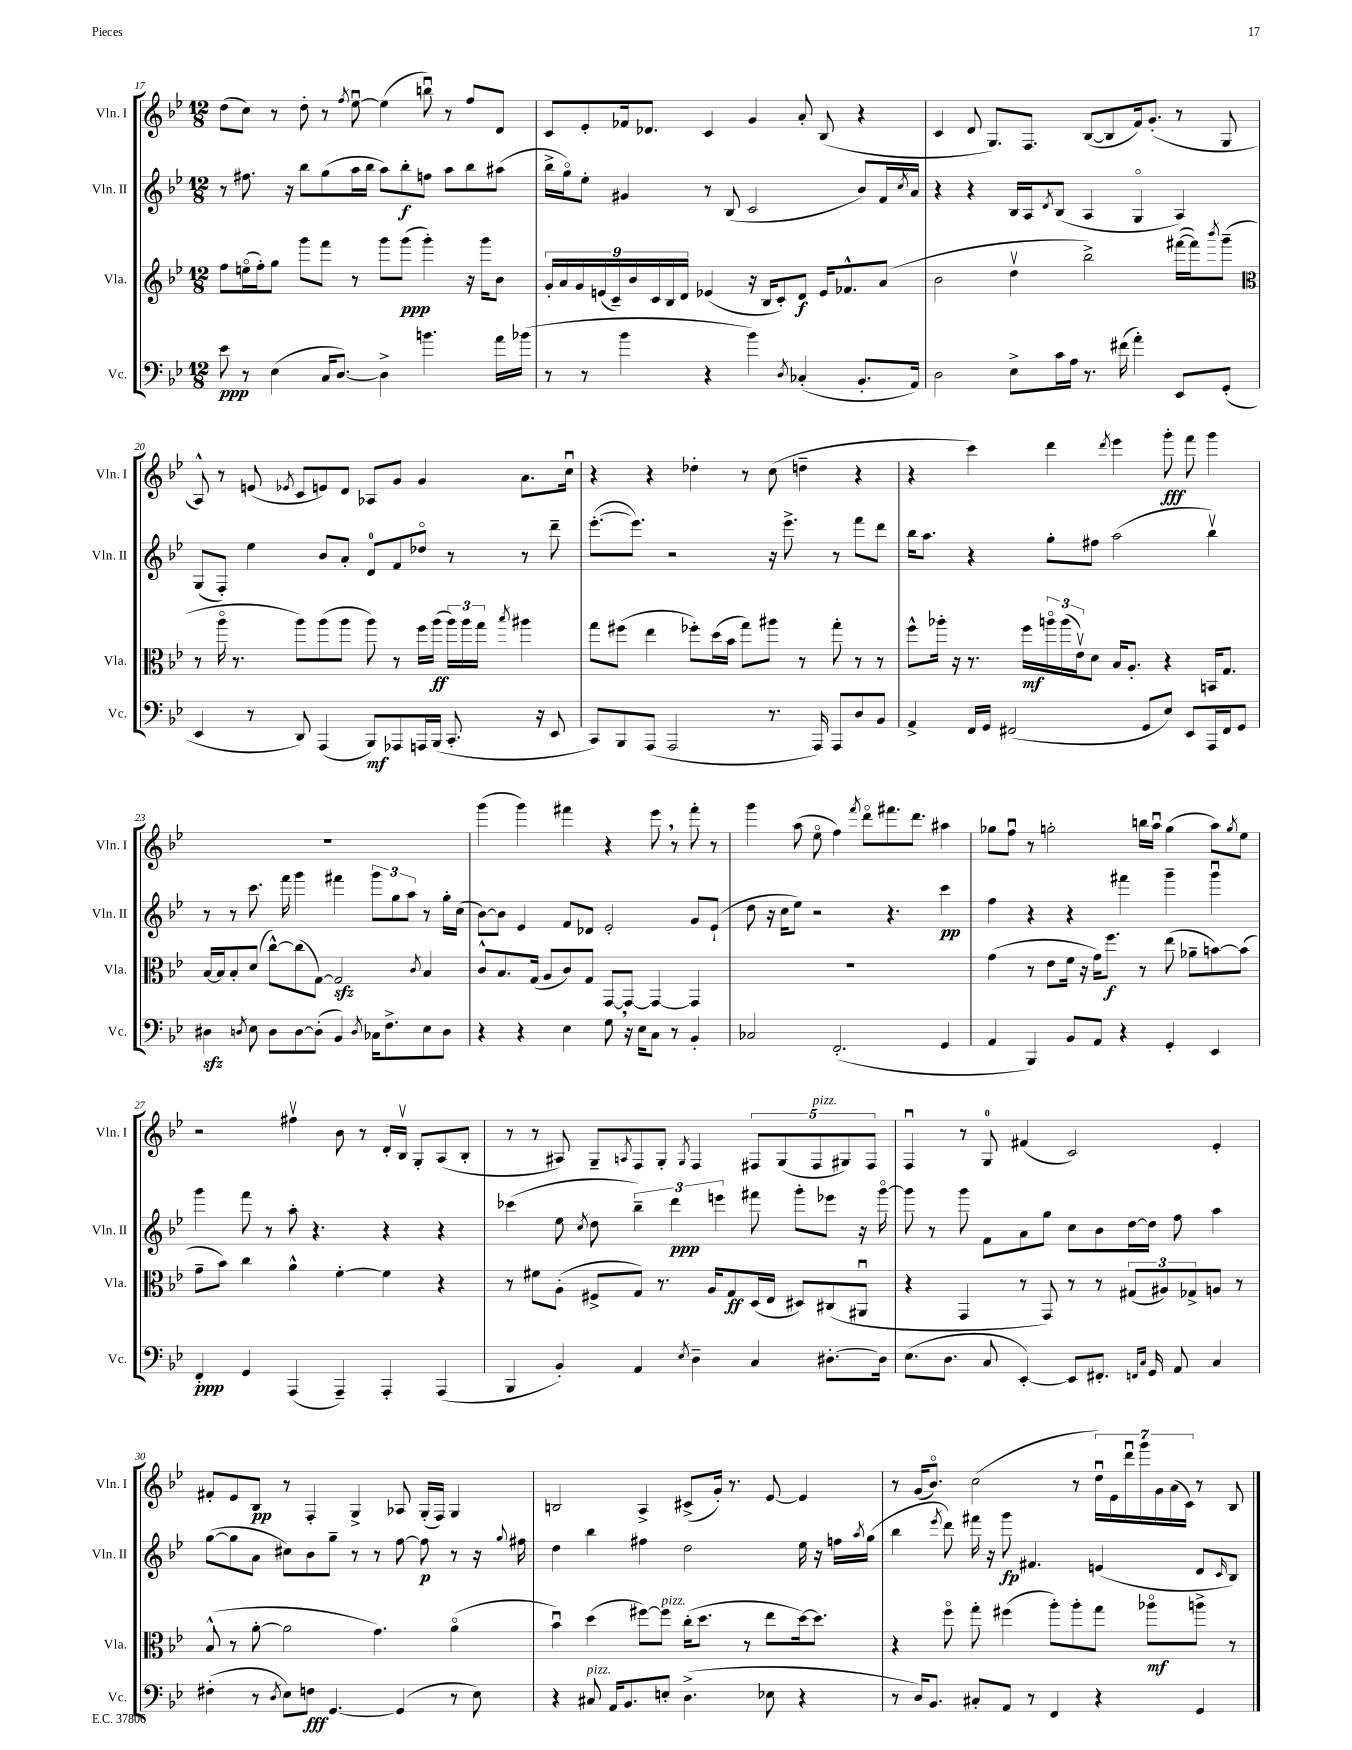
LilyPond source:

<<
\new StaffGroup <<
\new Staff = "s0" \with { instrumentName = "Vln. I" shortInstrumentName = "Vln. I" } {
    \clef treble \key bes \major \numericTimeSignature \time 12/8
    d''8( c''8) r8 d''8-. r8 \acciaccatura { f''8 } ees''8~\downbow ees''4( b''8\downbow) r8 f''8 d'8 |
    c'8 ees'8-. fes'16 des'8. c'4 g'4 a'8-. bes8( r4 |
    c'4 d'8 g8.) f8. bes8~( bes8 f'16) g'8.-.( r8 g8 |
    a8-^) r8 e'8( \acciaccatura { ees'8 } c'8 e'8) d'8 aes8 g'8 g'4 a'8. c''16\downbow |
    r4 r4 des''4-. r8 c''8( d''4-- r4 |
    r4 c'''4) d'''4 \acciaccatura { d'''8 } ees'''4 g'''8-.\fff f'''8 g'''4 |
    R1. |
    g'''4( g'''4) fis'''4 r4 ees'''8 \breathe r8 fis'''8-. r8 |
    g'''4 a''8( ees''8\flageolet f''4) \acciaccatura { f'''8 } d'''8\flageolet fis'''8. d'''8. ais''4 |
    ges''8 f''8\downbow r8 g''2-. b''16 a''16\downbow g''4( a''8) \acciaccatura { g''8 } ees''8 |
    r2 fis''4\upbow bes'8 r8 d'16-. bes16\upbow g8-. a8( bes8-. |
    r8 r8 ais8) g8-- \acciaccatura { a8 } f8 g8-. \acciaccatura { g8 } f4 \tuplet 5/4 { fis8 g8( fis8^\markup { \italic "pizz." } gis8) fis8 } |
    f4\downbow r8 g8-0 fis'4( c'2) ees'4-. |
    fis'8-. ees'8 bes8\pp r8 f4-. g4-> aes8 g16-.( f16) g4 |
    b2 a4-> cis'8->( g'16-.) r8. ees'8~ ees'4 |
    r8 g'16( bes'8.\flageolet) c''2( r8 \tuplet 7/4 { d''16\downbow) ees'16 d'''16\downbow g'''16 g'16 a'16( c'16) } r8 bes8 \bar "|." |
}
\new Staff = "s1" \with { instrumentName = "Vln. II" shortInstrumentName = "Vln. II" } {
    \clef treble \key bes \major \numericTimeSignature \time 12/8
    r8 fis''8. r16 bes''8 g''8( a''16 bes''16 a''8) bes''8-.\f f''8 a''8 bes''8 ais''8( |
    bes''16-> g''16\flageolet) ees''8-. gis'4 r8 bes8( c'2 bes'8) f'16 \acciaccatura { c''8 } a'16 |
    r4 r4 bes16 a16 \acciaccatura { d'8 } bes8( a4 g4\flageolet a4) |
    g8( f8-.) ees''4 bes'8 a'8-. d'8-0 f'8 des''8\flageolet r8 r8 d'''8-- |
    ees'''8.~-.( ees'''8.) r2 r16 ees'''8.-> r8 f'''8 d'''8 |
    bes''16 a''8. r4 g''8-. fis''8 a''2( bes''4\upbow) |
    r8 r8 c'''8. f'''16 g'''4 fis'''4 \tuplet 3/2 { g'''8 g''8 a''8 } r8 g''16-. c''16( |
    bes'8~) bes'8 ees'4 f'8 des'8 ees'2-. g'8 ees'8-!( |
    d''8 r16 c''16 ees''8) r2 r4. c'''4\pp |
    f''4 r4 r4 fis'''4 g'''4-- g'''4\downbow |
    g'''4 f'''8 r8 a''8-. r4. r4 r4 |
    ces'''4( ees''8 \acciaccatura { c''8 } d''8 \tuplet 3/2 { bes''4--) d'''4\ppp e'''4 } fis'''8 g'''8-. ees'''8 r16 g'''16~\flageolet |
    g'''8 r8 g'''8 f'8 a'8 g''8 c''8 bes'8 d''16~ d''16 f''8 a''4 |
    g''8~( g''8 a'8 cis''8) bes'8 g''8-- r8 r8 f''8~ f''8\p r8 r16 \appoggiatura { g''8 } fis''16 |
    d''4 bes''4 fis''4 d''2 ees''16 r16 f''16 \acciaccatura { a''8 } g''16( |
    bes''4 \acciaccatura { ees'''8 } d'''8) fis'''16 r16 g'''8\fp fis'4. e'4( d'8 \grace { c'16 } bes8) \bar "|." |
}
\new Staff = "s2" \with { instrumentName = "Vla." shortInstrumentName = "Vla." } {
    \clef treble \key bes \major \numericTimeSignature \time 12/8
    f''8 e''16\flageolet( f''16-.) g''8 g'''8 f'''8 r8 g'''8 g'''8\ppp( g'''4-.) r16 g'''16 bes'8 |
    \tuplet 9/8 { g'16-. a'16 g'16 e'16( c'16--) bes'16 c'16 bes16 d'16 } ees'4( r16 bes16 c'8-.) d'8\f ees'16 fes'8.-^ a'8( |
    bes'2 d''4\upbow bes''2->) fis'''16~( fis'''16) \acciaccatura { bes'''8 } g'''8--( |
    \clef alto r8 a''16\flageolet r8. a''8) a''8( a''8 a''8) r8 f''16 a''16\ff( \tuplet 3/2 { a''16) a''16 g''16 } \acciaccatura { bes''8 } ais''4 |
    g''8 fis''8( ees''4 fes''8-.) d''16( bes'16 g''8) ais''8 r8 g''8-. r8 r8 |
    f''8-^ aes''16-. r16 r8. f''16\mf \tuplet 3/2 { a''16\flageolet a''16( ees'16\upbow) } d'8 bes16 a8.-. r4 b,16 g8. |
    bes16~ bes16 bes8-. d'8( c''8~-^) c''8( g8~) g2\sfz \acciaccatura { c'8 } bes4 |
    c'8-^ bes8. g16( a8 c'8) g8 g,8~ g,8~ g,4~ g,4 |
    R1. |
    g'4( r8 ees'8 f'16 r16 g'16) f''8.\f r8 ees''8( aes'8-- b'8~) b'8( |
    g'8-- bes'8) c''4 a'4-^ f'4~-. f'4 r4 |
    r8 fis'8 a8-.( fis8-> g8) r8. a16 g8\ff d16( ees16 dis8) cis8( ais,8\downbow |
    r4 g,4 r8 g,8) r8 r8 \tuplet 3/2 { gis8( ais8) ges8-> } a8 r8 |
    bes8-^( r8 a'8~-. a'2 g'4.) a'4\flageolet( |
    bes'4\downbow) d''4( fis''8~) fis''8^\markup { \italic "pizz." } c''16-.( d''8. r8 ees''8 d''16~) d''8. |
    r4 f''8\flageolet g''8-. fis''4( a''8-.) a''8-. g''8 aes''8\flageolet\mf a''8-> r8 \bar "|." |
}
\new Staff = "s3" \with { instrumentName = "Vc." shortInstrumentName = "Vc." } {
    \clef bass \key bes \major \numericTimeSignature \time 12/8
    ees'8\ppp r8 ees4( c16 d8.~) d4-> b'4. a'16 bes'16( |
    r8 r8 bes'4 r4 bes'4) \acciaccatura { d8 } ces4-.( bes,8.-. a,16) |
    d2 ees8-> c'16 a16 r8. fis'16( a'4-.) ees,8 g,8-.( |
    ees,4 r8 d,8) a,,4( bes,,8\mf) aes,,8 a,,16 bes,,16( c,8.-. r16 ees,8 |
    c,8) bes,,8 a,,8( a,,2 r8. a,,16) a,,8 d8 bes,8 |
    a,4-> f,16 g,16 fis,2( g,8 ees8) ees,8 a,,16 fis,16 g,8 |
    dis4\sfz \acciaccatura { d8 } ees8 d8 d8~ d8-.( bes,4) \acciaccatura { d8 } ces16 f8.-> ees8 d8 |
    r4 r4 ees4 g8 \breathe r16 ees16 c8 r8 bes,4-. |
    ces2 f,2.-.( g,4 |
    a,4 bes,,4) bes,8 a,8 r4 g,4-. ees,4 |
    f,4-.\ppp g,4 a,,4( a,,4--) a,,4-. a,,4( |
    bes,,4 bes,4-.) a,4 \acciaccatura { ees8 } d4-- c4 dis8.~-. dis16 |
    ees8.( d8. c8 ees,4~-.) ees,8 fis,8.-. \grace { f,16 c16 } g,16 a,8 c4 |
    fis4-.( r8 \acciaccatura { d8 } ees8) f8\fff g,4.~ g,4( r8 ees8) |
    r4 cis8^\markup { \italic "pizz." } a,16 bes,8. e8-. d4.->( ees8 r4 |
    r8 d16) bes,8. cis8-. a,8 r8 f,4 r4 g,4 \bar "|." |
}
>>
>>
\layout { \context { \Score currentBarNumber = #17 } }
